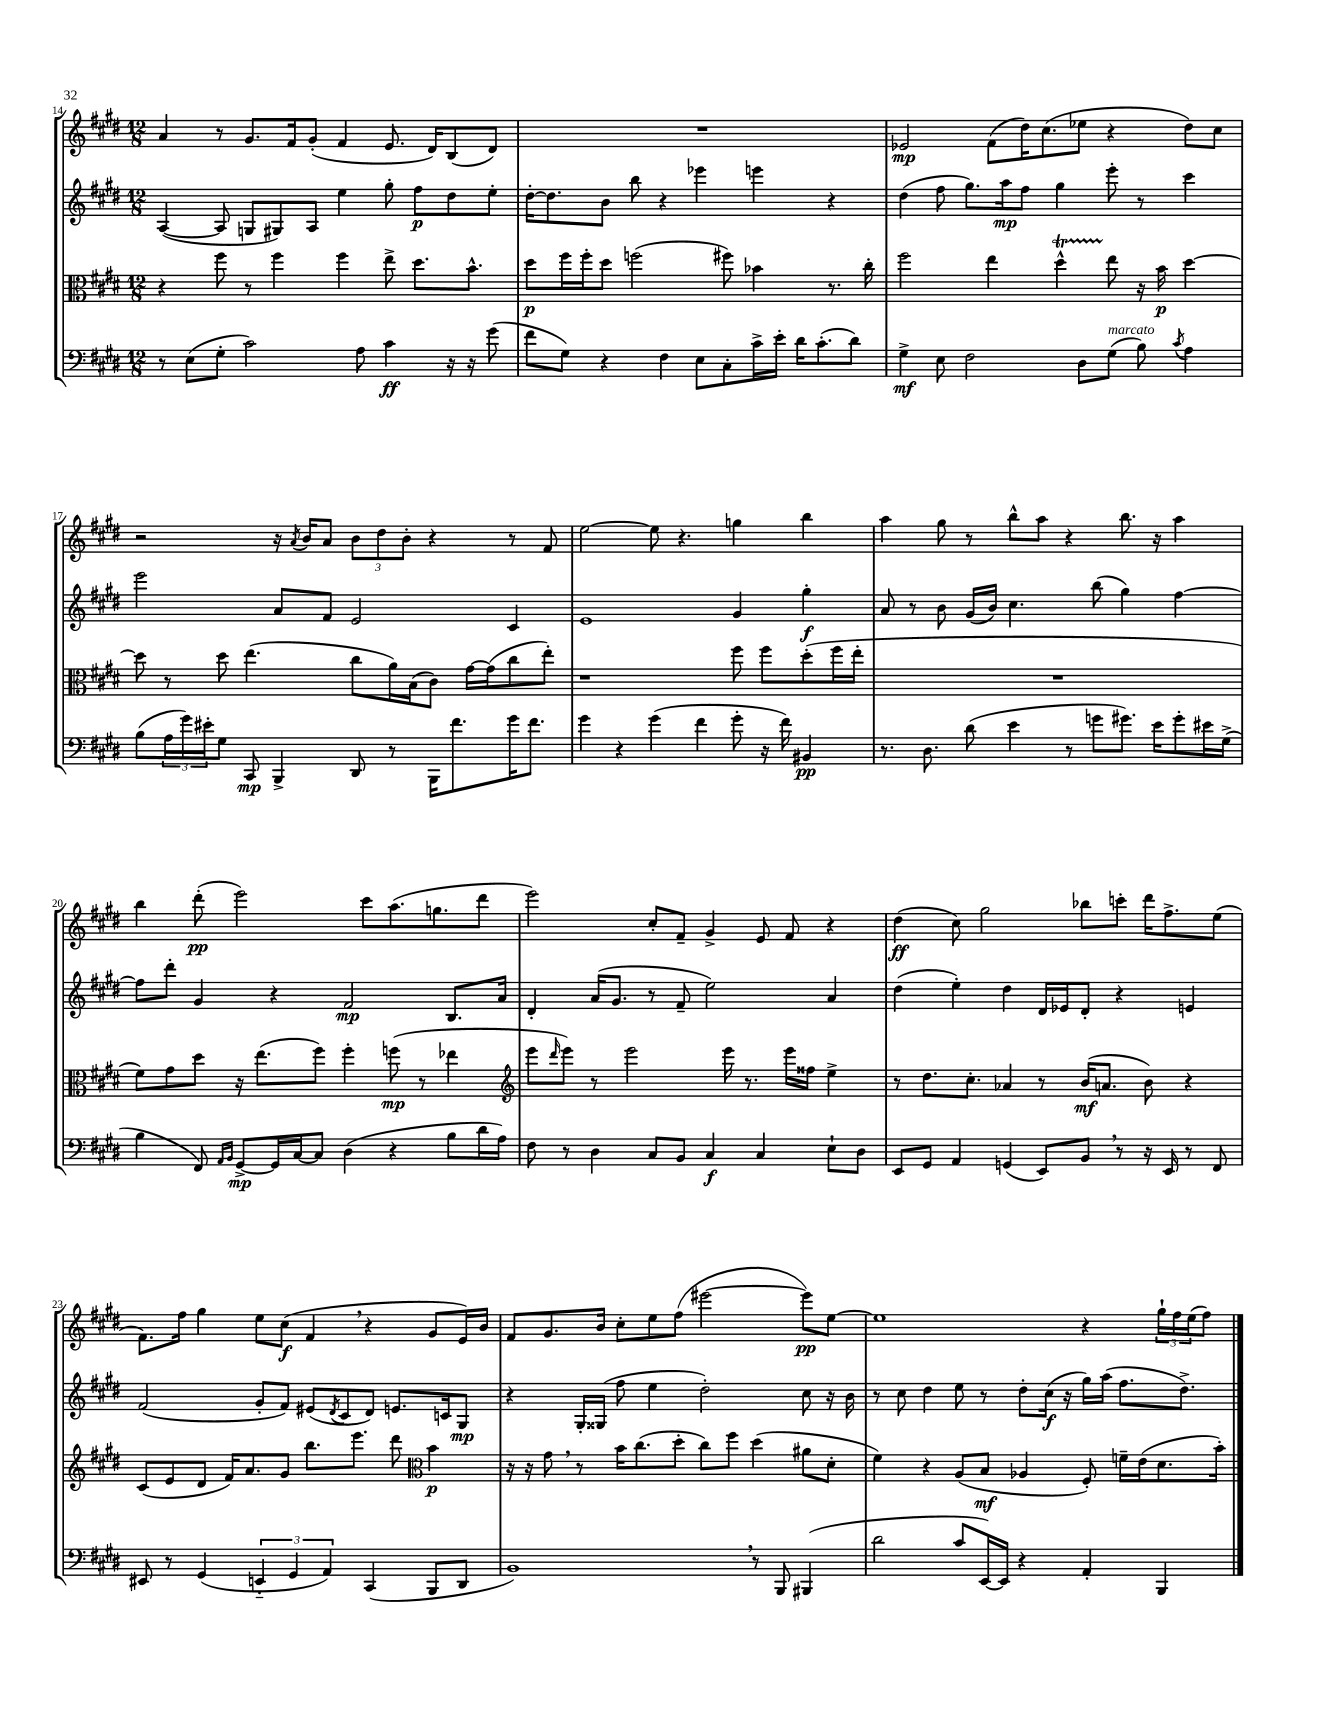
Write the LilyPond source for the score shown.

<<
\new StaffGroup <<
\new Staff = "s0" {
    \clef treble \key e \major \numericTimeSignature \time 12/8
    a'4 r8 gis'8. fis'16 gis'8-.( fis'4 e'8. dis'16) b8( dis'8) |
    R1. |
    ees'2\mp fis'8( dis''16) cis''8.( ees''8 r4 dis''8) cis''8 |
    r2 r16 \acciaccatura { a'8 } b'16 a'8 \tuplet 3/2 { b'8 dis''8 b'8-. } r4 r8 fis'8 |
    e''2~ e''8 r4. g''4 b''4 |
    a''4 gis''8 r8 b''8-^ a''8 r4 b''8. r16 a''4 |
    b''4 dis'''8-.\pp( e'''2) cis'''8 a''8.( g''8. dis'''8 |
    e'''2) cis''8-. fis'8-- gis'4-> e'8 fis'8 r4 |
    dis''4\ff( cis''8) gis''2 bes''8 c'''8-. dis'''16 fis''8.-> e''8( |
    fis'8.) fis''16 gis''4 e''8 cis''8\f( fis'4 \breathe r4 gis'8 e'16) b'16 |
    fis'8 gis'8. b'16 cis''8-. e''8 fis''8( eis'''2~ eis'''8\pp) e''8~ |
    e''1 r4 \tuplet 3/2 { gis''16-! fis''16 e''16( } fis''8) \bar "|." |
}
\new Staff = "s1" {
    \clef treble \key e \major \numericTimeSignature \time 12/8
    a4~( a8 g8 gis8) a8 e''4 gis''8-. fis''8\p dis''8 e''8-. |
    dis''16~-. dis''8. b'8 b''8 r4 ees'''4 e'''4 r4 |
    dis''4( fis''8 gis''8.) a''16\mp fis''8 gis''4 e'''8-. r8 cis'''4 |
    e'''2 a'8 fis'8 e'2 cis'4 |
    e'1 gis'4 gis''4-.\f |
    a'8 r8 b'8 gis'16( b'16) cis''4. b''8( gis''4) fis''4~ |
    fis''8 dis'''8-. gis'4 r4 fis'2\mp b8. a'16 |
    dis'4-. a'16( gis'8. r8 fis'8-- e''2) a'4 |
    dis''4( e''4-.) dis''4 dis'16 ees'16 dis'8-. r4 e'4 |
    fis'2( gis'8-. fis'8) eis'8( \acciaccatura { dis'8 } cis'8 dis'8) e'8. c'16 gis8\mp |
    r4 gis16-. gisis16( fis''8 e''4 dis''2-.) cis''8 r16 b'16 |
    r8 cis''8 dis''4 e''8 r8 dis''8-. cis''16\f( r16 gis''16) a''16( fis''8. dis''8.->) \bar "|." |
}
\new Staff = "s2" {
    \clef alto \key e \major \numericTimeSignature \time 12/8
    r4 fis''8 r8 fis''4 fis''4 e''8-> dis''8. b'8.-^ |
    dis''8\p fis''16 fis''16-. dis''8 f''2( fis''8) bes'4 r8. cis''16-. |
    fis''2 e''4 dis''4-^\startTrillSpan e''8\stopTrillSpan r16 b'16\p dis''4~ |
    dis''8 r8 dis''8 e''4.( cis''8 a'16) b16( cis'8) gis'16~ gis'16( cis''8 e''8-.) |
    r1 fis''8 fis''8 dis''8-.( fis''16 e''16-. |
    R1. |
    fis'8) gis'8 dis''8 r16 e''8.( fis''8) fis''4-. f''8\mp( r8 ees''4 |
    \clef treble e'''8 \grace { dis'''16 } e'''8) r8 e'''2 e'''16 r8. e'''16 fisis''16 e''4-> |
    r8 dis''8. cis''8.-. aes'4 r8 b'16\mf( a'8. b'8) r4 |
    cis'8( e'8 dis'8 fis'16) a'8. gis'8 b''8. e'''8. dis'''8 \clef alto b'4\p |
    r16 r16 gis'8 \breathe r8 b'16 cis''8.( dis''8-. cis''8) fis''8 dis''4( ais'8 dis'8-. |
    fis'4) r4 a8( b8\mf aes4 fis8-.) f'16-- e'16( dis'8. b'16-.) \bar "|." |
}
\new Staff = "s3" {
    \clef bass \key e \major \numericTimeSignature \time 12/8
    r8 e8( gis8-. cis'2) a8 cis'4\ff r16 r16 gis'8( |
    fis'8 gis8) r4 fis4 e8 cis8-. cis'16-> e'16-. dis'16 cis'8.-.( dis'8) |
    gis4->\mf e8 fis2 dis8 gis8^\markup { \italic "marcato" }( b8) \acciaccatura { cis'8 } a4 |
    b8( \tuplet 3/2 { a16 gis'16) eis'16-. } gis8 cis,8\mp b,,4-> dis,8 r8 b,,16 fis'8. gis'16 fis'8. |
    gis'4 r4 gis'4( fis'4 gis'8-. r16 fis'16) bis,4\pp |
    r8. dis8. dis'8( e'4 r8 g'8 gis'8.) e'16 gis'8-. eis'16 gis16->( |
    b4 fis,8) \grace { a,16 b,16 } gis,8~->\mp gis,16 cis16~ cis8 dis4( r4 b8 dis'16 a16) |
    fis8 r8 dis4 cis8 b,8 cis4\f cis4 e8-! dis8 |
    e,8 gis,8 a,4 g,4( e,8) b,8 \breathe r8 r16 e,16 r8 fis,8 |
    eis,8 r8 gis,4( \tuplet 3/2 { e,4-_ gis,4 a,4) } cis,4( b,,8 dis,8 |
    b,1) \breathe r8 b,,8 bis,,4( |
    dis'2 cis'8 e,16~) e,16 r4 a,4-. b,,4 \bar "|." |
}
>>
>>
\layout { \context { \Score currentBarNumber = #14 } }
